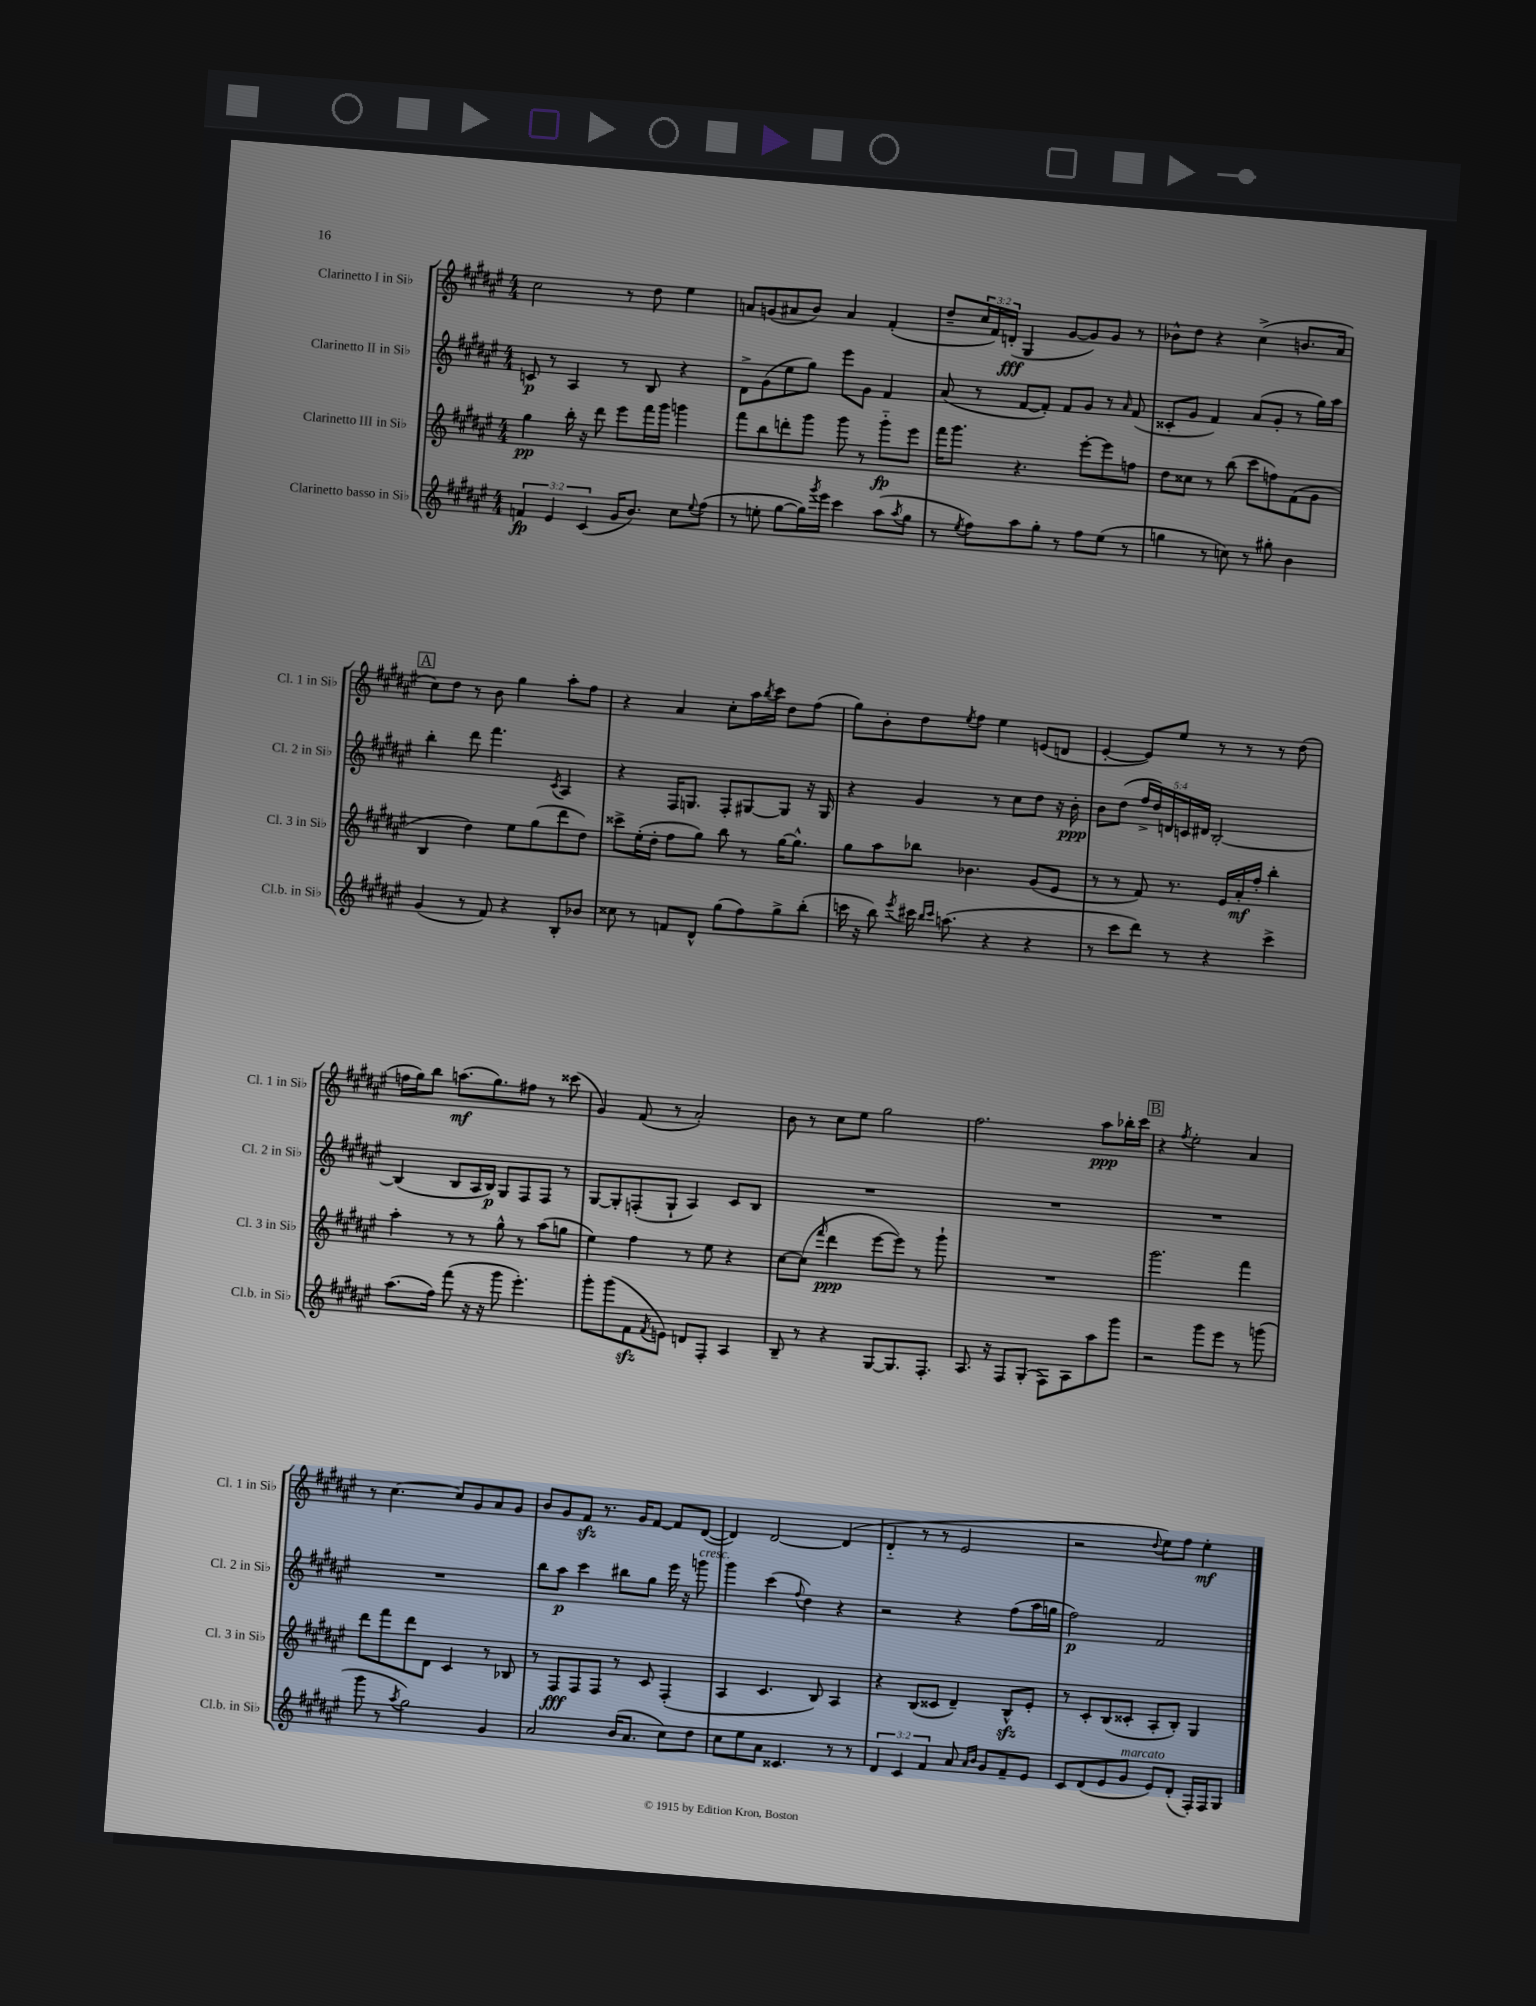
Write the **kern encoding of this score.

**kern	**kern	**kern	**kern
*staff4	*staff3	*staff2	*staff1
*clefG2	*clefG2	*clefG2	*clefG2
*k[f#c#g#d#a#e#]	*k[f#c#g#d#a#e#]	*k[f#c#g#d#a#e#]	*k[f#c#g#d#a#e#]
*M4/4	*M4/4	*M4/4	*M4/4
6f	4gg#	8c	2cc#
.	.	8r	.
6e#	.	.	.
.	16bb'	4A#	.
.	16r	.	.
(6c#	.	.	.
.	8ddd#	.	.
16g#	8eee#	8r	8r
8.b)	.	.	.
.	16fff#	8B	8dd#
.	16ggg#	.	.
8cc#	4ggg	4r	4ee#
8qqee#	.	.	.
(8ff#	.	.	.
=	=	=	=
8r	8fff#	8d#^	8a
8ee'	8bb	(8g#	(8g
[8gg#	8ddd'	8ee#	8a#
16gg#])	8ggg#	8gg#)	8b)
8qggg#	.	.	.
16eee#	.	.	.
4ccc#	8ggg#	8eee#	4a#
.	8r	8g#	.
(8aa#	8ggg#'~	4f#	(4f#'
8qaa#	.	.	.
8gg#	8eee#	.	.
=	=	=	=
8r	16fff#	(8a#	8dd#~
.	8.ggg#	.	.
8qee#	.	.	.
8ff#)	.	8r	24cc#
.	.	.	24f#)
.	.	.	(24d'
8aa#	4.r	[8f#	4G#
8gg#'	.	8f#'])	.
8r	.	8f#	[8g#
8ff#	[8eee#'	8g#	8g#])
(8ee#	8eee#]	8r	8g#
.	.	16qqa#	.
8r	8ff	(8f#	8r
=	=	=	=
4gg	8dd#	8c##'	8b-^^
.	8cc##	8g#	8dd#
8r	8r	4f#)	4r
8cc)	(8bb	.	.
8r	8ccc#	(8a#	(4cc#^
8gg#'	8ff)	8g#'	.
4b	(8f#	8r	8.b
.	8g#	16gg#)	.
.	.	16aa#	16a#
=	=	=	=
(4g#	4B	4bb'	8cc#)
.	.	.	8dd#
8r	4dd#)	8ddd#	8r
8f#)	.	4.fff#	8b
4r	8ee#	.	4gg#
.	(8gg#	.	.
.	.	8qc#	.
8B'	8ddd#	4A#	8aa#'
8b-	8dd#)	.	8ff#
=	=	=	=
8cc##	8ccc##^	4r	4r
8r	(16ee#'	.	.
.	16dd#'	.	.
8f	8ff#	16F#	4a#
.	.	8.G	.
8d#^^	8gg#)	.	.
(8gg#	8bb	8F#'	8cc#'
8ff#)	8r	[8G#	16aa#
.	.	.	8qbb
.	.	.	16ccc#
8gg#^	[16gg#	8G#]	8dd#
.	8.gg#^^]	.	.
(8bb'	.	16r	(8ff#
.	.	16G#	.
=	=	=	=
16ccc	8gg#	4r	8gg#)
16r	.	.	.
8bb)	8aa#	.	8b'
8qeee#	.	.	.
16ccc#	8bb-	4g#	8dd#
16qqbb	.	.	.
16qqccc#	.	.	.
(8.aa	.	.	.
.	.	.	8qee#
.	4.b-	.	8ff#
4r	.	8r	4ee#
.	.	8cc#	.
4r	(8g#	8dd#	(8e
.	8e#	16r	8d
.	.	16b'	.
=	=	=	=
8r	8r	8b	[4e#'
8ccc#	8r	(8dd#	.
8ddd#)	8f#)	20ff#^	8e#])
.	.	20dd#)	.
.	.	20d	.
8r	8.r	.	8ee#
.	.	20c	.
.	.	20d#	.
4r	.	[2B'	8r
.	16e#	.	.
.	16a#'	.	8r
.	16ff#'	.	.
4ccc#^	4bb'	.	8r
.	.	.	(8dd#
=	=	=	=
(8.aa#	4aa#'	(4B]	16ff
.	.	.	16gg#)
.	.	.	8bb
16ff#)	.	.	.
(8fff#	8r	8B	(8.aa
16r	8r	16A#	.
16r	.	16B)	8.gg#)
8ggg#	8gg#^^	8G#	.
4.eee#')	8r	8F#	8ff#
.	(8aa#	8F#	8r
.	8gg	8r	(8ccc##
=	=	=	=
8ggg#'	4ee#)	[8G#	4g#)
(8ggg#	.	8G#']	.
8f#	4ff#	(8F'	(8f#
8qf#	.	.	.
8e)	.	8G#`	8r
8d	8r	4A#)	2a#')
8F#'	8ee#	.	.
4A#	4r	8c#	.
.	.	8B	.
=	=	=	=
8B~	[8cc#	1r	8b
8r	(8cc#]	.	8r
.	16qqfff#	.	.
4r	4ddd#	.	8cc#
.	.	.	8ee#
[8G#	[8eee#	.	2gg#
8.G#]	8eee#])	.	.
.	8r	.	.
8.F#'	.	.	.
.	8ggg#`	.	.
=	=	=	=
8.A#	1r	1r	2.ff#
16r	.	.	.
8F#	.	.	.
(8G#'	.	.	.
8F#)	.	.	.
8A#	.	.	.
8aa#	.	.	8aa#
8ggg#	.	.	16bb-'
.	.	.	16ccc#
=	=	=	=
2r	2.ggg#	1r	4r
.	.	.	8qff#
.	.	.	2ee#'
8ggg#	.	.	.
8eee#	.	.	.
8r	4fff#	.	4a#
(8ggg	.	.	.
=	=	=	=
8ggg#	8ddd#	1r	8r
8r	8fff#	.	[4.cc#
8qaa#	.	.	.
2gg#)	8ddd#	.	.
.	8d#	.	.
.	4c#	.	8cc#]
.	.	.	8g#
4g#	8r	.	8a#
.	8B-	.	8g#
=	=	=	=
2a#	8r	8bb	8b
.	8F#	8aa#	8g#
.	8F#	4ccc#	8f#
.	8F#	.	8.r
(16b	8r	8bb#	.
8.a#	.	.	16g#
.	8c#	8gg#	[8f#
8cc#)	(4F#'	16eee#	8f#]
.	.	16r	.
8dd#	.	8ggg	([8d#
=	=	=	=
8cc#	4A#	4ggg#	4d#])
8ee#	.	.	.
8a#	4.c#	(4ccc#	[2d#
4.c##	.	.	.
.	.	8qqff#	.
.	.	4dd#)	.
.	8B)	.	.
8r	4A#	4r	(4d#]
8r	.	.	.
=	=	=	=
6d#	4r	2r	4d#'~
6c#	.	.	.
.	(8B	.	8r
6f#	.	.	.
.	8c##	.	8r
8a#	4d#~)	4r	2e#
16qqa#	.	.	.
16qqb	.	.	.
8g#	.	.	.
8f#~	8B^^	(8ff#	.
8e#	8e#'	16aa#	.
.	.	16gg	.
=	=	=	=
8c#	8r	2ff#)	2r
(8d#	8c#'	.	.
8e#	(8B	.	.
8g#	8c##'	.	.
.	.	.	8qqdd#
8e#)	8A#'	2f#	8ee#)
(8d#'	8B')	.	8ff#
16F#')	4G#	.	4ee#'
16F#	.	.	.
8G#	.	.	.
==	==	==	==
*-	*-	*-	*-
